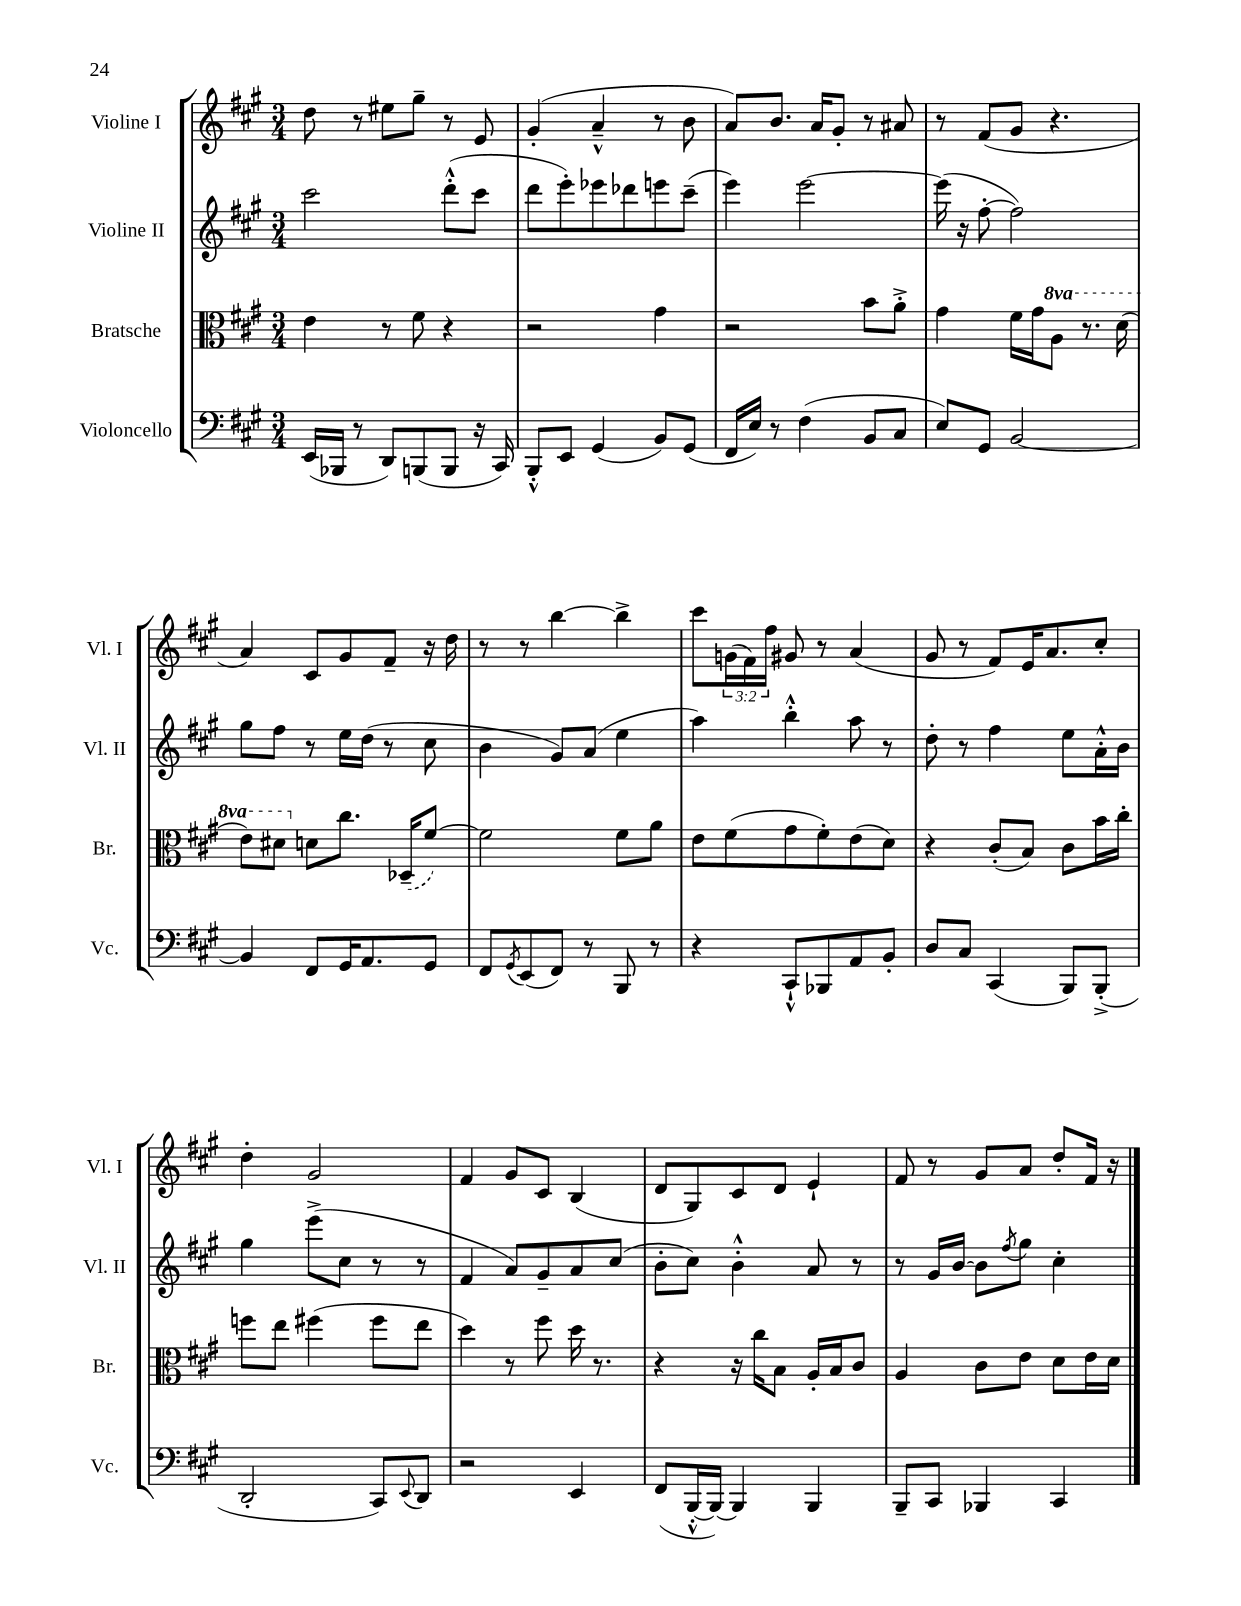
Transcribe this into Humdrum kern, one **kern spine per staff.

**kern	**kern	**kern	**kern
*part4	*part3	*part2	*part1
*staff4	*staff3	*staff2	*staff1
*I"Violoncello	*I"Bratsche	*I"Violine II	*I"Violine I
*I'Vc.	*I'Br.	*I'Vl. II	*I'Vl. I
*clefF4	*clefC3	*clefG2	*clefG2
*k[f#c#g#]	*k[f#c#g#]	*k[f#c#g#]	*k[f#c#g#]
*M3/4	*M3/4	*M3/4	*M3/4
=1	=1	=1	=1
(16EE/LL	4e\	2ccc#\	8dd\
16BBB-X/JJ	.	.	.
8r	.	.	8r
8DD/L)	8r	.	8ee#X\L
(8BBBn/	8f#\	.	8gg#~\J
8BBB/J	4r	(8ddd'^^\L	8r
16r	.	8ccc#\J	8e/
16CC#/)	.	.	.
=2	=2	=2	=2
8BBB'^^/L	2r	8ddd\L	(4g#'/
8EE/J	.	8eee'\)	.
(4GG#/	.	8eee-X\	4a~^^/
.	.	8ddd-X\	.
8BB/L)	4g#\	8eeen\	8r
(8GG#/J	.	(8ccc#~\J	8b\
=3	=3	=3	=3
16FF#/LL	2r	4eee\)	8a/L)
16E/JJ)	.	.	.
8r	.	.	8.b/J
(4F#\	.	[2eee\	.
.	.	.	16a/KL
.	.	.	8g#'/J
8BB/L	8b\L	.	8r
8C#/J	8a'^\J	.	8a#X/
=4	=4	=4	=4
8E/L)	4g#\	(16eee\]	8r
.	.	16r	.
8GG#/J	.	[8ff#'\	(8f#/L
[2BB/	16f#\LL	2ff#\])	8g#/J
.	16g#\J	.	.
*	*8va	*	*
.	8a\J	.	4.r
.	8.r	.	.
.	(16dd\	.	.
!!LO:LB:g=z
=5	=5	=5	=5
4BB/]	8ee\L)	8gg#\L	4a/)
.	8dd#X\J	8ff#\J	.
*	*X8va	*	*
8FF#/L	8dn\L	8r	8c#/L
16GG#/K	8.cc#\J	16ee\LL	8g#/
8.AA/	.	(16dd\JJ	.
.	.	8r	8f#~/J
.	(16D-X~/KL	.	.
8GG#/J	[8f#/J)	8cc#\	16r
.	.	.	16dd\
=6	=6	=6	=6
8FF#/L	2f#\]	4b\	8r
8qGG#/	.	.	.
(8EE/	.	.	8r
8FF#/J)	.	8g#/L)	[4bb\
8r	.	(8a/J	.
8BBB/	8f#\L	4ee\	4bb^\]
8r	8a\J	.	.
=7	=7	=7	=7
4r	8e\L	4aa\)	8ccc#\L
.	(8f#\	.	(24gn\L
.	.	.	24f#\)
.	.	.	24ff#\JJ
8CC#`^^/L	8g#\	4bb'^^\	8g#X/
8BBB-X/	8f#'\)	.	8r
8AA/	(8e\	8aa\	(4a/
8BB'/J	8d\J)	8r	.
=8	=8	=8	=8
8D/L	4r	8dd'\	8g#/
8C#/J	.	8r	8r
(4CC#/	(8c#'/L	4ff#\	8f#/L)
.	8B/J)	.	16e/K
.	.	.	8.a/
8BBB/L)	8c#\L	8ee\L	.
(8BBB'^/J	16b\L	16a'^^\L	8cc#'/J
.	16cc#'\JJ	16b\JJ	.
!!LO:LB:g=z
=9	=9	=9	=9
2DD'/	8ffn\L	4gg#\	4dd'\
.	8ee\J	.	.
.	(4ff#X\	(8eee^\L	2g#/
.	.	8cc#\J	.
8CC#/L)	8ff#\L	8r	.
8qqEE/	.	.	.
8DD/J	8ee\J	8r	.
=10	=10	=10	=10
2r	4dd\)	4f#/	4f#/
.	8r	8a/L)	8g#/L
.	8ff#\	8g#~/	8c#/J
4EE/	16dd\	8a/	(4B/
.	8.r	.	.
.	.	(8cc#/J	.
=11	=11	=11	=11
(8FF#/L	4r	8b'\L	8d/L
[16BBB'^^/L	.	8cc#\J)	8G#/)
16BBB/JJ_)	.	.	.
4BBB/]	16r	4b'^^\	8c#/
.	16cc#\KL	.	.
.	8B\J	.	8d/J
4BBB/	16A'/LL	8a/	4e`/
.	16B/J	.	.
.	8c#/J	8r	.
=12	=12	=12	=12
8BBB~/L	4A/	8r	8f#/
8CC#/J	.	16g#/LL	8r
.	.	[16b/JJ	.
4BBB-X/	8c#\L	8b\L]	8g#/L
.	.	8qff#/	.
.	8e\J	8gg#\J	8a/J
4CC#/	8d\L	4cc#'\	8dd'/L
.	16e\L	.	16f#/Jk
.	16d\JJ	.	16r
==	==	==	==
*-	*-	*-	*-
